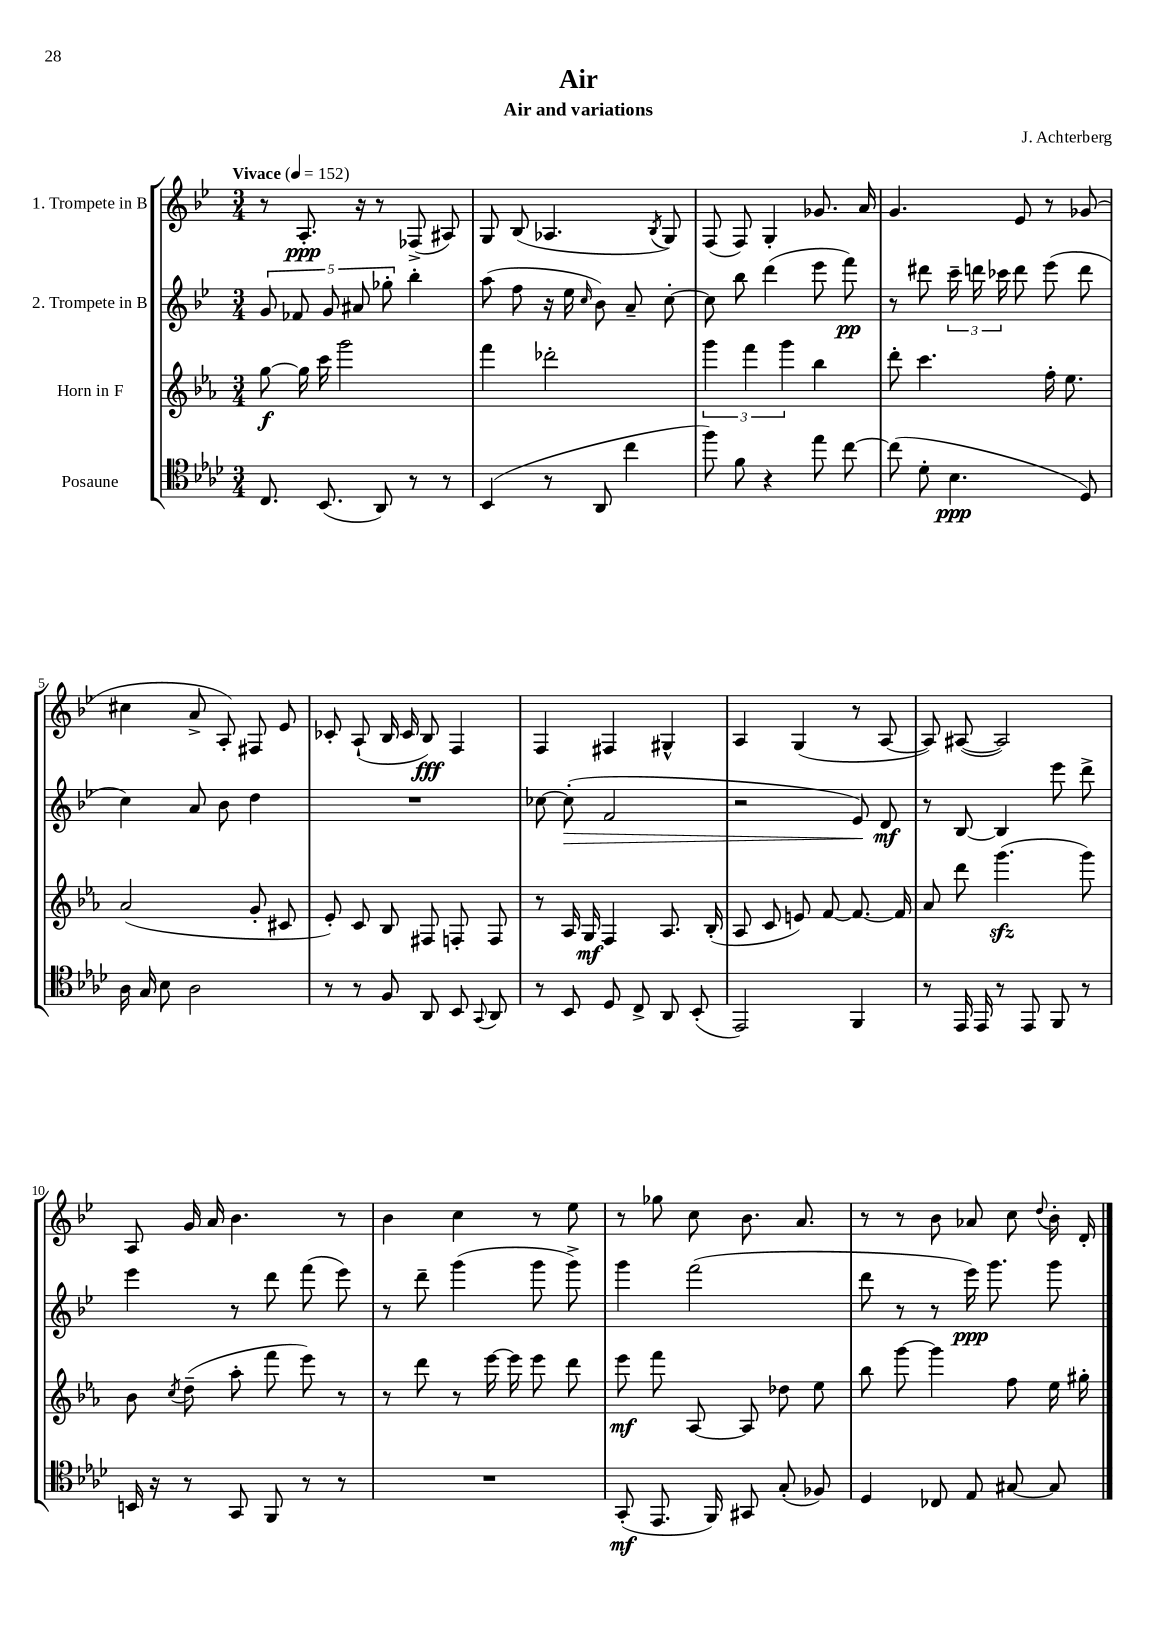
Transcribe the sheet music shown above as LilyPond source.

\header { title = "Air" composer = "J. Achterberg" subtitle = "Air and variations" }
<<
\new StaffGroup <<
\new Staff = "s0" \with { instrumentName = "1. Trompete in B" } {
    \clef treble \key bes \major \numericTimeSignature \time 3/4 \tempo "Vivace" 4 = 152
    \autoBeamOff r8 a8.-.\ppp r16 r8 fes8->( ais8) |
    g8 bes8( aes4. \acciaccatura { bes8 } g8) |
    f8( f8) g4-. ges'8. a'16 |
    g'4. ees'8 r8 ges'8( |
    cis''4 a'8-> a8-.) fis8 ees'8 |
    ces'8-. a8-!( bes16 ces'16 bes8\fff) f4 |
    f4 fis4 gis4-^ |
    a4 g4( r8 a8~ |
    a8) ais8~( ais2) |
    a8 g'16 a'16 bes'4. r8 |
    bes'4 c''4 r8 ees''8 |
    r8 ges''8 c''8 bes'8. a'8. |
    r8 r8 bes'8 aes'8 c''8 \appoggiatura { d''8 } bes'16-. d'16-. \bar "|." |
}
\new Staff = "s1" \with { instrumentName = "2. Trompete in B" } {
    \clef treble \key bes \major \numericTimeSignature \time 3/4
    \autoBeamOff \tuplet 5/4 { g'8 fes'8 g'8 ais'8 ges''8-. } bes''4-. |
    a''8( f''8 r16 ees''16 \grace { c''16 } bes'8) a'8-- c''8~-. |
    c''8 bes''8 d'''4( ees'''8 f'''8\pp) |
    r8 dis'''8 \tuplet 3/2 { c'''16-- d'''16 ces'''16 } d'''8 ees'''8( d'''8 |
    c''4) a'8 bes'8 d''4 |
    R2. |
    ces''8~ ces''8-.\>( f'2 |
    r2 ees'8\!) d'8\mf |
    r8 bes8~ bes4 ees'''8 d'''8-> |
    ees'''4 r8 d'''8 f'''8( ees'''8) |
    r8 d'''8-- g'''4( g'''8 g'''8->) |
    g'''4 f'''2( |
    d'''8 r8 r8 ees'''16\ppp) g'''8. g'''8 \bar "|." |
}
\new Staff = "s2" \with { instrumentName = "Horn in F" } {
    \clef treble \key ees \major \numericTimeSignature \time 3/4
    \autoBeamOff g''8~\f g''16 c'''16 g'''2 |
    f'''4 des'''2-. |
    \tuplet 3/2 { g'''4 f'''4 g'''4 } bes''4 |
    d'''8-. c'''4. f''16-. ees''8. |
    aes'2( g'8-. cis'8 |
    ees'8-.) c'8 bes8 fis8 f8-. f8 |
    r8 aes16 g16\mf f4 aes8. bes16-.( |
    aes8 c'8 e'8) f'8~ f'8.~ f'16 |
    aes'8 d'''8 g'''4.\sfz( g'''8) |
    bes'8 \acciaccatura { c''8 } d''8--( aes''8-. f'''8 ees'''8) r8 |
    r8 d'''8 r8 ees'''16~ ees'''16 ees'''8 d'''8 |
    ees'''8\mf f'''8 aes8~ aes8 des''8 ees''8 |
    bes''8 g'''8~ g'''4 f''8 ees''16 gis''16-. \bar "|." |
}
\new Staff = "s3" \with { instrumentName = "Posaune" } {
    \clef tenor \key aes \major \numericTimeSignature \time 3/4
    \autoBeamOff c8. bes,8.( aes,8) r8 r8 |
    bes,4( r8 aes,8 c''4 |
    f''8) f'8 r4 ees''8 c''8~ |
    c''8( des'8-. bes4.\ppp des8) |
    aes16 g16 bes8 aes2 |
    r8 r8 f8 aes,8 bes,8 \appoggiatura { g,8 } aes,8 |
    r8 bes,8 des8 c8-> aes,8 bes,8-.( |
    ees,2) f,4 |
    r8 ees,16 ees,16 r8 ees,8 f,8 r8 |
    b,16 r16 r8 g,8 f,8 r8 r8 |
    R2. |
    g,8-.\mf( ees,8. f,16) gis,8 g8-.( fes8) |
    des4 ces8 ees8 gis8~ gis8 \bar "|." |
}
>>
>>
